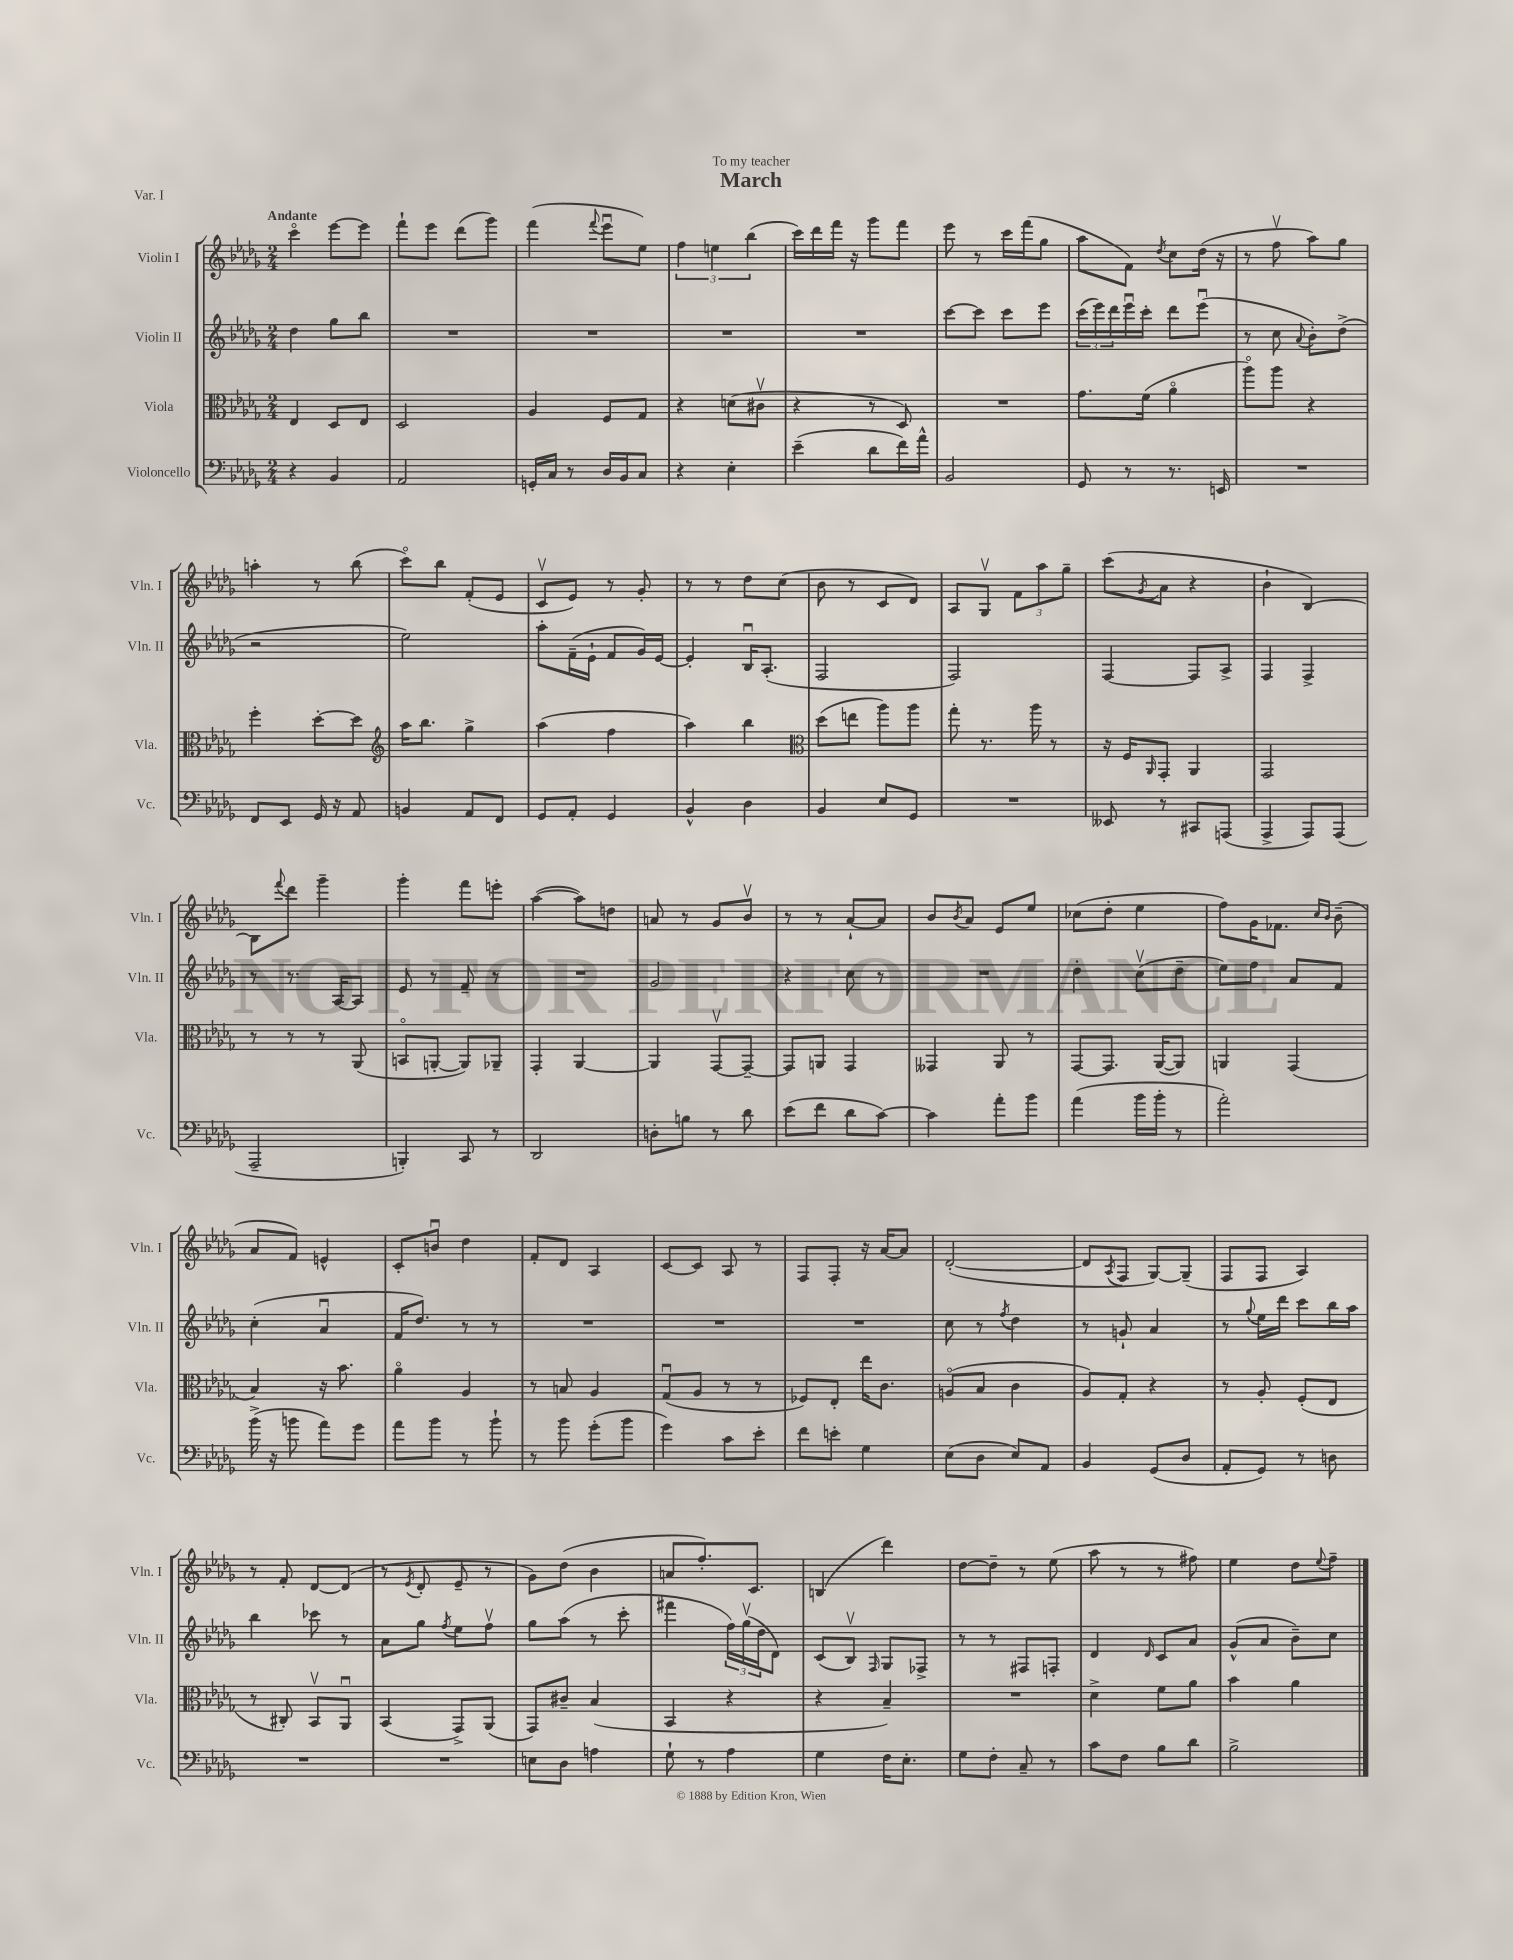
\header { title = "March" dedication = "To my teacher" piece = "Var. I" }
<<
\new StaffGroup <<
\new Staff = "s0" \with { instrumentName = "Violin I" shortInstrumentName = "Vln. I" } {
    \clef treble \key des \major \numericTimeSignature \time 2/4 \tempo "Andante"
    c'''4\flageolet ees'''8~ ees'''8 |
    f'''8-! ees'''8 des'''8( ges'''8) |
    f'''4( \appoggiatura { f'''8 } ees'''8\downbow ees''8) |
    \tuplet 3/2 { f''4 e''4 bes''4( } |
    c'''16) des'''16 f'''16 r16 ges'''8 f'''8 |
    ees'''8 r8 c'''16 f'''16( ges''8 |
    aes''8 f'8) \acciaccatura { des''8 } c''8 des''16( r16 |
    r8 f''8\upbow aes''8) ges''8 |
    a''4-. r8 bes''8( |
    c'''8\flageolet) bes''8 f'8-.( ees'8 |
    c'8\upbow ees'8) r8 ges'8-. |
    r8 r8 des''8 c''8( |
    bes'8 r8 c'8 des'8) |
    aes8 ges8\upbow \tuplet 3/2 { f'8 aes''8 ges''8-- } |
    c'''8( \acciaccatura { ges'8 } aes'8 r4 |
    bes'4-! bes4~) |
    bes8 \appoggiatura { f'''8 } des'''8 ges'''4-- |
    ges'''4-. f'''8 e'''8-. |
    aes''4~( aes''8) d''8 |
    a'8 r8 ges'8 bes'8\upbow |
    r8 r8 aes'8~-! aes'8 |
    bes'8 \acciaccatura { bes'8 } aes'8 ees'8 ees''8 |
    ces''8( des''8-. ees''4 |
    f''8) ges'16 fes'8. \grace { c''16 bes'16 } bes'8--( |
    aes'8 f'8) e'4-^ |
    c'8-. b'8\downbow des''4 |
    f'8-. des'8 aes4 |
    c'8~ c'8 aes8 r8 |
    f8 f8-. r16 aes'16~ aes'8 |
    des'2~-.( |
    des'8 \acciaccatura { aes8 } f8 ges8~) ges8--( |
    f8 f8 aes4) |
    r8 f'8-. des'8~ des'8( |
    r8 \acciaccatura { ees'8 } des'8-. ees'8-- r8 |
    ges'8) des''8( bes'4 |
    a'8 f''8.-.) c'8. |
    b4( des'''4) |
    des''8~ des''8-- r8 ees''8( |
    aes''8 r8 r8 fis''8) |
    ees''4 des''8 \appoggiatura { ees''8 } f''8-- \bar "|." |
}
\new Staff = "s1" \with { instrumentName = "Violin II" shortInstrumentName = "Vln. II" } {
    \clef treble \key des \major \numericTimeSignature \time 2/4
    des''4 ges''8 bes''8 |
    R2 |
    R2 |
    R2 |
    R2 |
    c'''8~ c'''8 c'''8 ees'''8 |
    \tuplet 3/2 { c'''16( ees'''16) des'''16 } ees'''16\downbow c'''16-. des'''8 ees'''8\downbow( |
    r8 c''8 \appoggiatura { aes'8 } bes'8-.) des''8->( |
    r2 |
    ees''2) |
    aes''8-. f'16--( ees'16-! f'8 ges'16) ees'16~ |
    ees'4-. bes16\downbow aes8.-.( |
    f2 |
    f2) |
    f4~ f8 aes8-> |
    f4 f4-> |
    r8 r8. aes16~ aes8 |
    ees'8 r8 f'8-- r8 |
    R2 |
    ges'2 |
    r4 c''8 r8 |
    R2 |
    des''4-. c''8\upbow( des''8-- |
    ees''8) f''8 aes'8 f'8 |
    c''4-.( aes'4\downbow |
    f'16 des''8.) r8 r8 |
    R2 |
    R2 |
    R2 |
    c''8 r8 \acciaccatura { f''8 } des''4 |
    r8 g'8-! aes'4 |
    r8 \appoggiatura { ges''8 } ees''16 des'''16 c'''8 bes''16 aes''16 |
    bes''4 ces'''8 r8 |
    aes'8 ges''8 \acciaccatura { f''8 } ees''8 f''8\upbow |
    ges''8 aes''8( r8 c'''8-. |
    fis'''4 \tuplet 3/2 { f''16) ges''16\upbow( des''16 } des'8) |
    c'8( bes8\upbow) \grace { f16 } ges8 fes8-> |
    r8 r8 fis8 f8-. |
    des'4 \grace { des'16 } c'8 aes'8 |
    ges'8-^( aes'8 bes'8--) c''8 \bar "|." |
}
\new Staff = "s2" \with { instrumentName = "Viola" shortInstrumentName = "Vla." } {
    \clef alto \key des \major \numericTimeSignature \time 2/4
    ees4 des8 ees8 |
    des2 |
    aes4 f8 ges8 |
    r4 d'8( cis'8\upbow |
    r4 r8 des8) |
    R2 |
    ges'8. f'16( aes'4\flageolet |
    aes''8\flageolet) aes''8 r4 |
    f''4-. des''8~-. des''8 |
    \clef treble aes''16 bes''8. ges''4-> |
    aes''4( f''4 |
    aes''4) bes''4 |
    \clef alto des''8( e''8 aes''8) aes''8 |
    ges''8-. r8. aes''16 r8 |
    r16 f16 \grace { aes,16 } ges,8-. aes,4 |
    ges,2 |
    r8 r8 r8 aes,8( |
    b,8\flageolet a,8~-. a,8) aes,8-- |
    ges,4-. aes,4~ |
    aes,4 ges,8~\upbow ges,8~-- |
    ges,8 a,8 ges,4 |
    geses,4 aes,8 r8 |
    ges,8~ ges,8. aes,16~( aes,8) |
    a,4 ges,4( |
    bes4) r16 bes'8. |
    aes'4\flageolet aes4 |
    r8 b8 aes4 |
    ges8\downbow( aes8 r8 r8 |
    fes8) ees8-. ees''16 c'8. |
    a8\flageolet( bes8 c'4 |
    aes8) ges8-. r4 |
    r8 aes8-. f8-.( ees8 |
    r8 cis8-.) bes,8\upbow aes,8\downbow |
    bes,4( ges,8->) aes,8( |
    ges,8) cis'8-- bes4( |
    bes,4 r4 |
    r4 bes4--) |
    R2 |
    des'4-> f'8 aes'8 |
    bes'4 aes'4 \bar "|." |
}
\new Staff = "s3" \with { instrumentName = "Violoncello" shortInstrumentName = "Vc." } {
    \clef bass \key des \major \numericTimeSignature \time 2/4
    r4 bes,4 |
    aes,2 |
    g,16-. c16 r8 des16 bes,16 c8 |
    r4 ees4-. |
    ees'4--( des'8 f'16) aes'16-^ |
    bes,2 |
    ges,8 r8 r8. e,16 |
    R2 |
    f,8 ees,8 ges,16 r16 aes,8 |
    b,4 aes,8 f,8 |
    ges,8 aes,8-. ges,4 |
    bes,4-^ des4 |
    bes,4 ees8 ges,8 |
    R2 |
    eeses,8 r8 cis,8 a,,8( |
    aes,,4-> aes,,8) aes,,8( |
    aes,,2-- |
    b,,4-.) c,8 r8 |
    des,2 |
    d8-. b8 r8 des'8 |
    ees'8( f'8 des'8 c'8~) |
    c'4 aes'8-. bes'8 |
    aes'4( bes'16 bes'16-. r8 |
    aes'2-.) |
    bes'16->( r16 b'8 aes'8) ges'8 |
    aes'8 bes'8 r8 bes'8-! |
    r8 bes'8 ges'8-.( bes'8 |
    ges'4) c'8 ees'8-. |
    f'8 e'8-. ges4 |
    ees8( des8 ees8) aes,8 |
    bes,4 ges,8( des8 |
    aes,8-. ges,8) r8 d8 |
    R2 |
    R2 |
    e8 des8 a4 |
    ges8-! r8 aes4 |
    ges4 f16 ees8.-. |
    ges8 f8-. c8-- r8 |
    c'8 f8 bes8 des'8 |
    bes2-> \bar "|." |
}
>>
>>
\layout { \context { \Score \remove "Bar_number_engraver" } }
